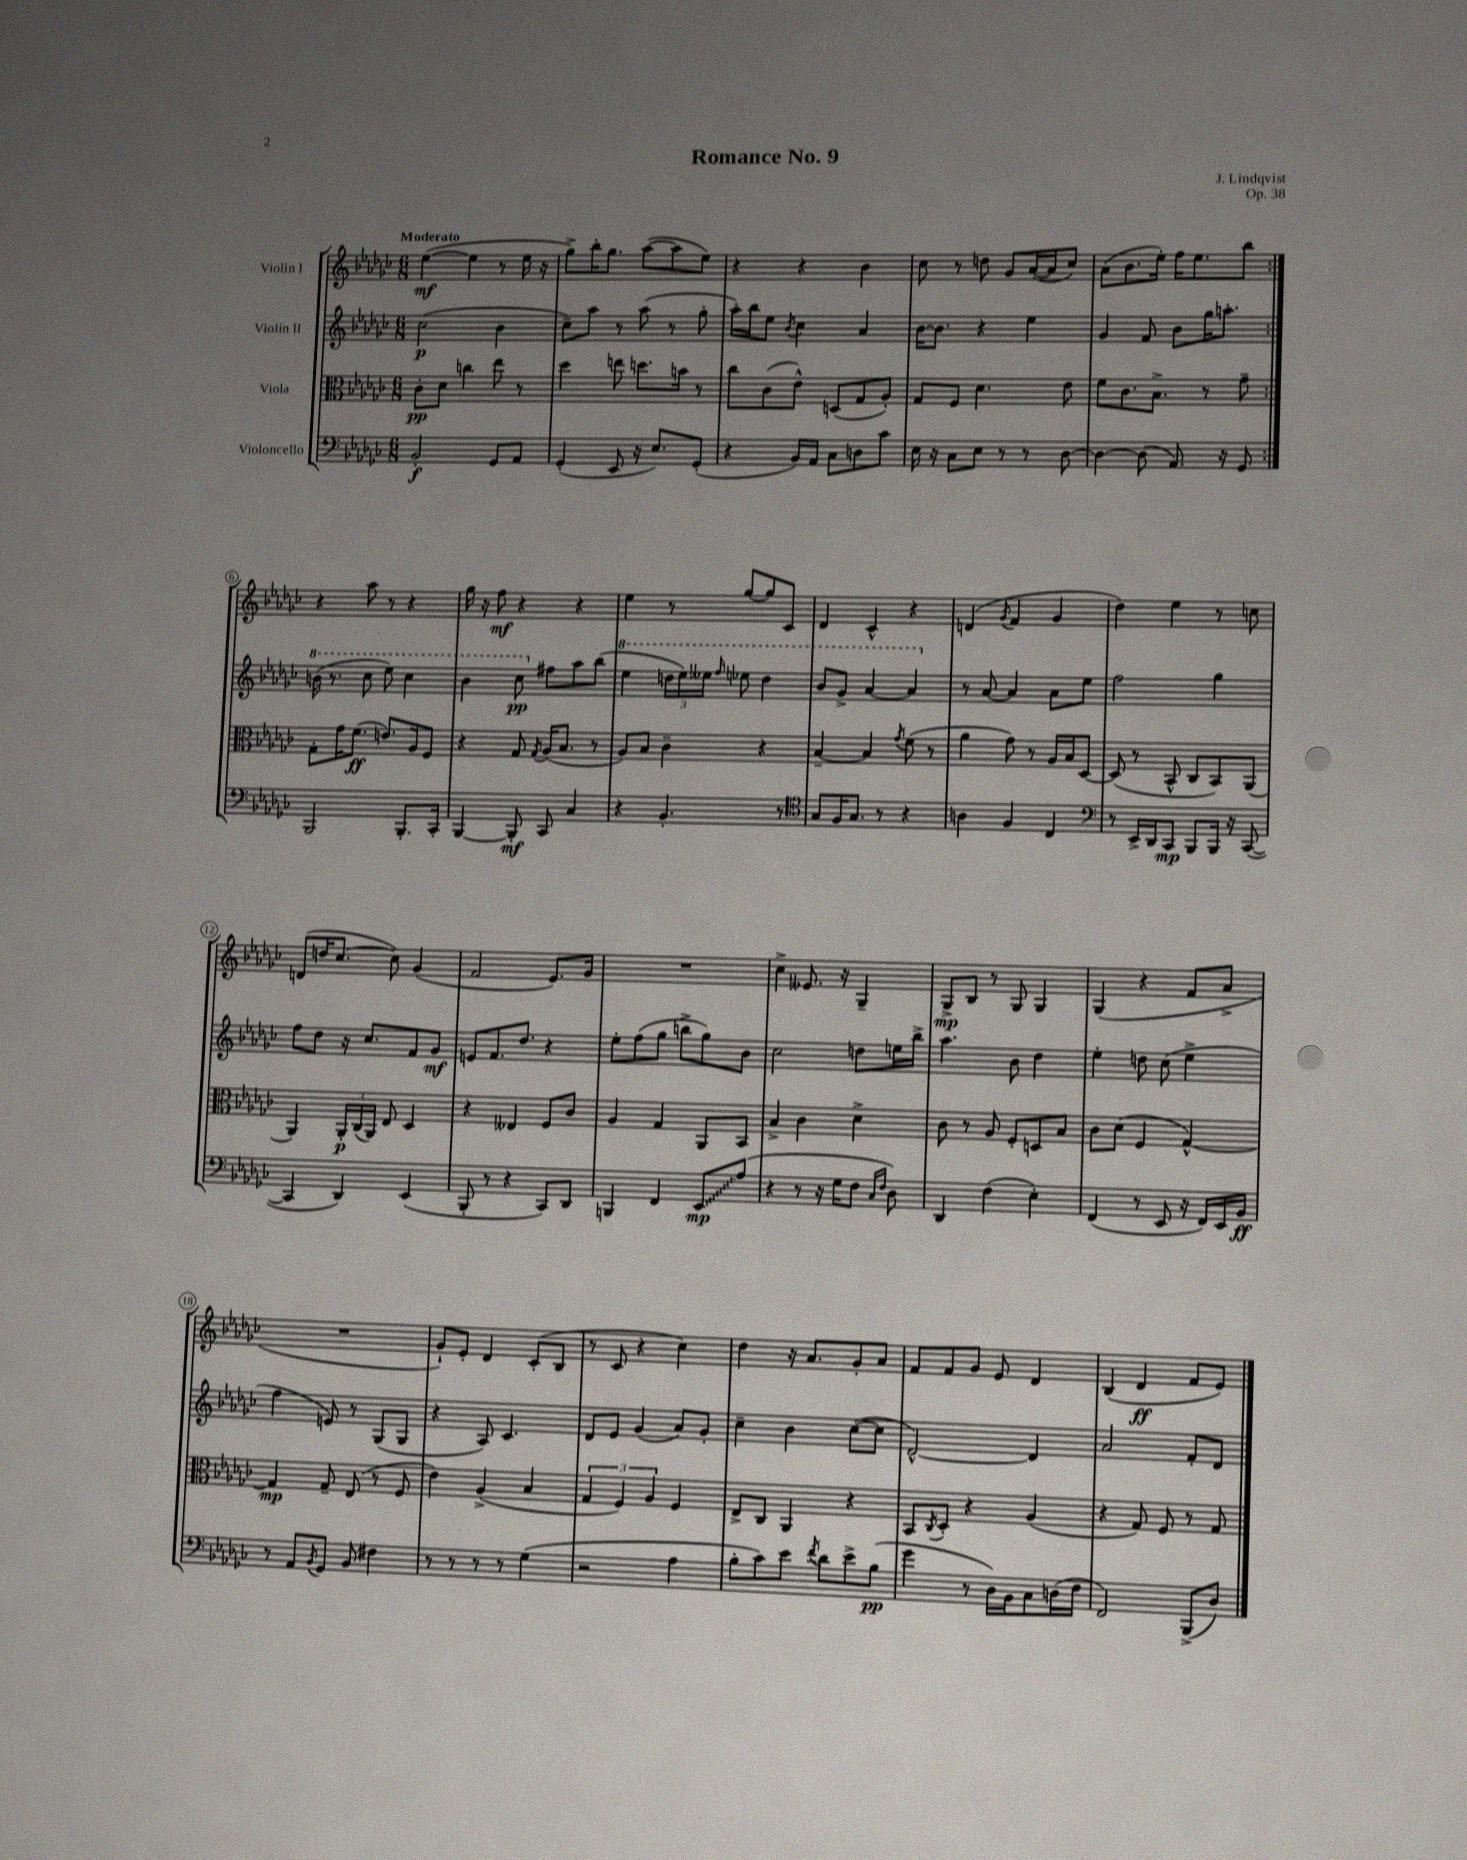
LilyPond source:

\header { title = "Romance No. 9" composer = "J. Lindqvist" opus = "Op. 38" }
<<
\new StaffGroup <<
\new Staff = "s0" \with { instrumentName = "Violin I" } {
    \clef treble \key ges \major \numericTimeSignature \time 6/8 \tempo "Moderato"
    \repeat volta 2 { ees''4~\mf( ees''4 r8 ees''16 r16 |
    ges''8->) bes''16-. ges''8. aes''8~( aes''8 ees''8) |
    r4 r4 bes'4 |
    ces''8 r8 d''8 ges'8 aes'16~( aes'16 ces''8) |
    aes'8( bes'8. ees''16-.) f''16 ees''8. bes''8 | }
    r4 aes''8 r8 r4 |
    ges''16 r16 f''8\mf r4 r4 |
    ees''4 r8 ges''8~ ges''8 ces'8 |
    des'4 ces'4-^ r4 |
    d'4( \acciaccatura { ges'8 } f'4 ges'4 |
    des''4) ees''4 r8 c''8 |
    d'8( d''16 ces''8.~ ces''8) ges'4( |
    f'2 ees'8.) ges'16 |
    R2. |
    ces''4-> eeses'8. r16 ges4-- |
    ges8->\mp bes8 r8 ges8 ges4 |
    ges4( r4 f'8 aes'8-> |
    R2. |
    ges'8-!) ees'8-. des'4 ces'8-.( bes8 |
    r8 ces'8 r4 ces''4) |
    des''4 r16 aes'8. ges'8-. aes'8 |
    f'8 f'8 ges'8 ees'8 des'4 |
    bes4( des'4\ff f'8 ees'8) \bar "|." |
}
\new Staff = "s1" \with { instrumentName = "Violin II" } {
    \clef treble \key ges \major \numericTimeSignature \time 6/8
    \repeat volta 2 { ces''2\p( bes'4 |
    ces''8--) aes''8 r8 aes''8( r8 ges''8-. |
    aes''16-.) bes''16 ees''8 \acciaccatura { bes'8 } ces''4 aes'4 |
    bes'16~ bes'8. r4 ees''4 |
    ges'4 f'8 bes'8 ges''16 a''8.-. | }
    \ottava #1 b''16( r8. ces'''8 ees'''8) ces'''4 |
    bes''4 ces'''8\pp \ottava #0 fis''8 aes''8 bes''8( |
    \ottava #1 ees'''4 \tuplet 3/2 { d'''16 ees'''16) eeses'''16 } \grace { f'''16 } ees'''8 d'''4 |
    bes''8 ges''8-> aes''4~ aes''4 \ottava #0 |
    r8 aes'8~ aes'4 aes'8 ees''8 |
    f''2 ges''4 |
    f''8 des''8 r16 ces''8. f'8 ges'8\mf |
    e'8 f'8. des''8. r4 |
    ees''8-. f''8( ges''8 b''8-> ges''8) bes'8 |
    ces''2 d''8 e''16 bes''16-> |
    aes''4. bes'8 des''4 |
    ees''4-. d''8 ces''8( ees''4-> |
    f''4 e'8) r8 ges8( ges8 |
    r4 aes8) ces'4. |
    des'8 ees'8 ges'4( aes'8) ges'8-. |
    ces''4-- bes'4 ces''8~( ces''8 |
    des'2~-^) des'4 |
    aes'2 f'8-. des'8 \bar "|." |
}
\new Staff = "s2" \with { instrumentName = "Viola" } {
    \clef alto \key ges \major \numericTimeSignature \time 6/8
    \repeat volta 2 { ces'8-.\pp des'8 c''4 ees''8 r8 |
    des''4 e''8 d''8. b'16 r8 |
    ces''8 ces'8( ees'8-^) d8( ges8 aes8-.) |
    ges8 f8 des'4. ees'8 |
    f'8 ces'8. bes8.-> r8 ges'8-- | }
    ges8-. ges'16 f'8.\ff( e'8.) aes16 f8 |
    r4 ges8 \acciaccatura { ges8 } aes16( bes8. r8 |
    aes8) bes8 ces'4-- r4 |
    bes4~-- bes4 \acciaccatura { ges'8 } f'8( r8 |
    aes'4 ges'8) r8 aes16 bes16 des8~ |
    des8( r8 bes,8-^ ces8 bes,8) aes,8( |
    aes,4) \tuplet 3/2 { aes,16-.\p ces16( aes,16) } ees8 des4 |
    r4 eeses4 f8 ces'8 |
    aes4 ges4 aes,8 bes,8 |
    bes4-> ces'4 des'4-> |
    ces'8 r8 aes8 f8-. d8 bes8 |
    ces'8 des'8( f4 ges4~-^) |
    ges4\mp ges8-- ees8( r8 f8 |
    ees'4) aes4->( bes4 |
    \tuplet 3/2 { ges4 f4) aes4 } f4 |
    ees8-> ces8 aes,4 r4 |
    bes,8 \acciaccatura { ces8 } des8-. r4 aes4( |
    r4 ges8) f8 r8 ges8 \bar "|." |
}
\new Staff = "s3" \with { instrumentName = "Violoncello" } {
    \clef bass \key ges \major \numericTimeSignature \time 6/8
    \repeat volta 2 { bes,2-.\f ges,8 aes,8 |
    ges,4-.( ees,8 r16 ees8.) ges,8-.( |
    r4 bes,16) aes,16 ces8 d8 ces'8 |
    ees16 r16 ces8 ees8 r8 r8 des8~ |
    des4~ des8( aes,8.) r16 ges,8 | }
    bes,,2 bes,,8.-. ces,16-. |
    bes,,4~ bes,,8-.\mf ces,8 ces4 |
    r4 bes,4.-. r8 |
    \clef tenor ges8 f16 ges8. r8 r4 |
    a4 f4 ces4 |
    \clef bass r8 ees,16-> des,16 ces,8\mp bes,,8 bes,,16 r16 ces,8~( |
    ces,4 des,4) ees,4( |
    bes,,8-. r8 r4 ces,8) des,8 |
    b,,4 f,4 \once \override Glissando.style = #'zigzag ees,8\glissando\mp aes8( |
    r4 r8 r16 ges16 f8 \grace { ces16 f16 } des8) |
    des,4 f4( ees4-.) |
    f,4( r8 ees,8 r16 f,16) ees,16 bes,16\ff |
    r8 aes,8 \acciaccatura { bes,8 } ges,8 bes,8 fis4 |
    r8 r8 r8 r8 ges4( |
    r2 aes4 |
    bes8-. ces'8) ees'8 \acciaccatura { f'8 } des'8 ees'8-> bes8\pp( |
    ges'4 r8 des16) bes,16 ces8 d16( f16 |
    f,2) bes,,8->( des8) \bar "|." |
}
>>
>>
\layout { \context { \Score \override BarNumber.stencil = #(make-stencil-circler 0.1 0.3 ly:text-interface::print) } }
